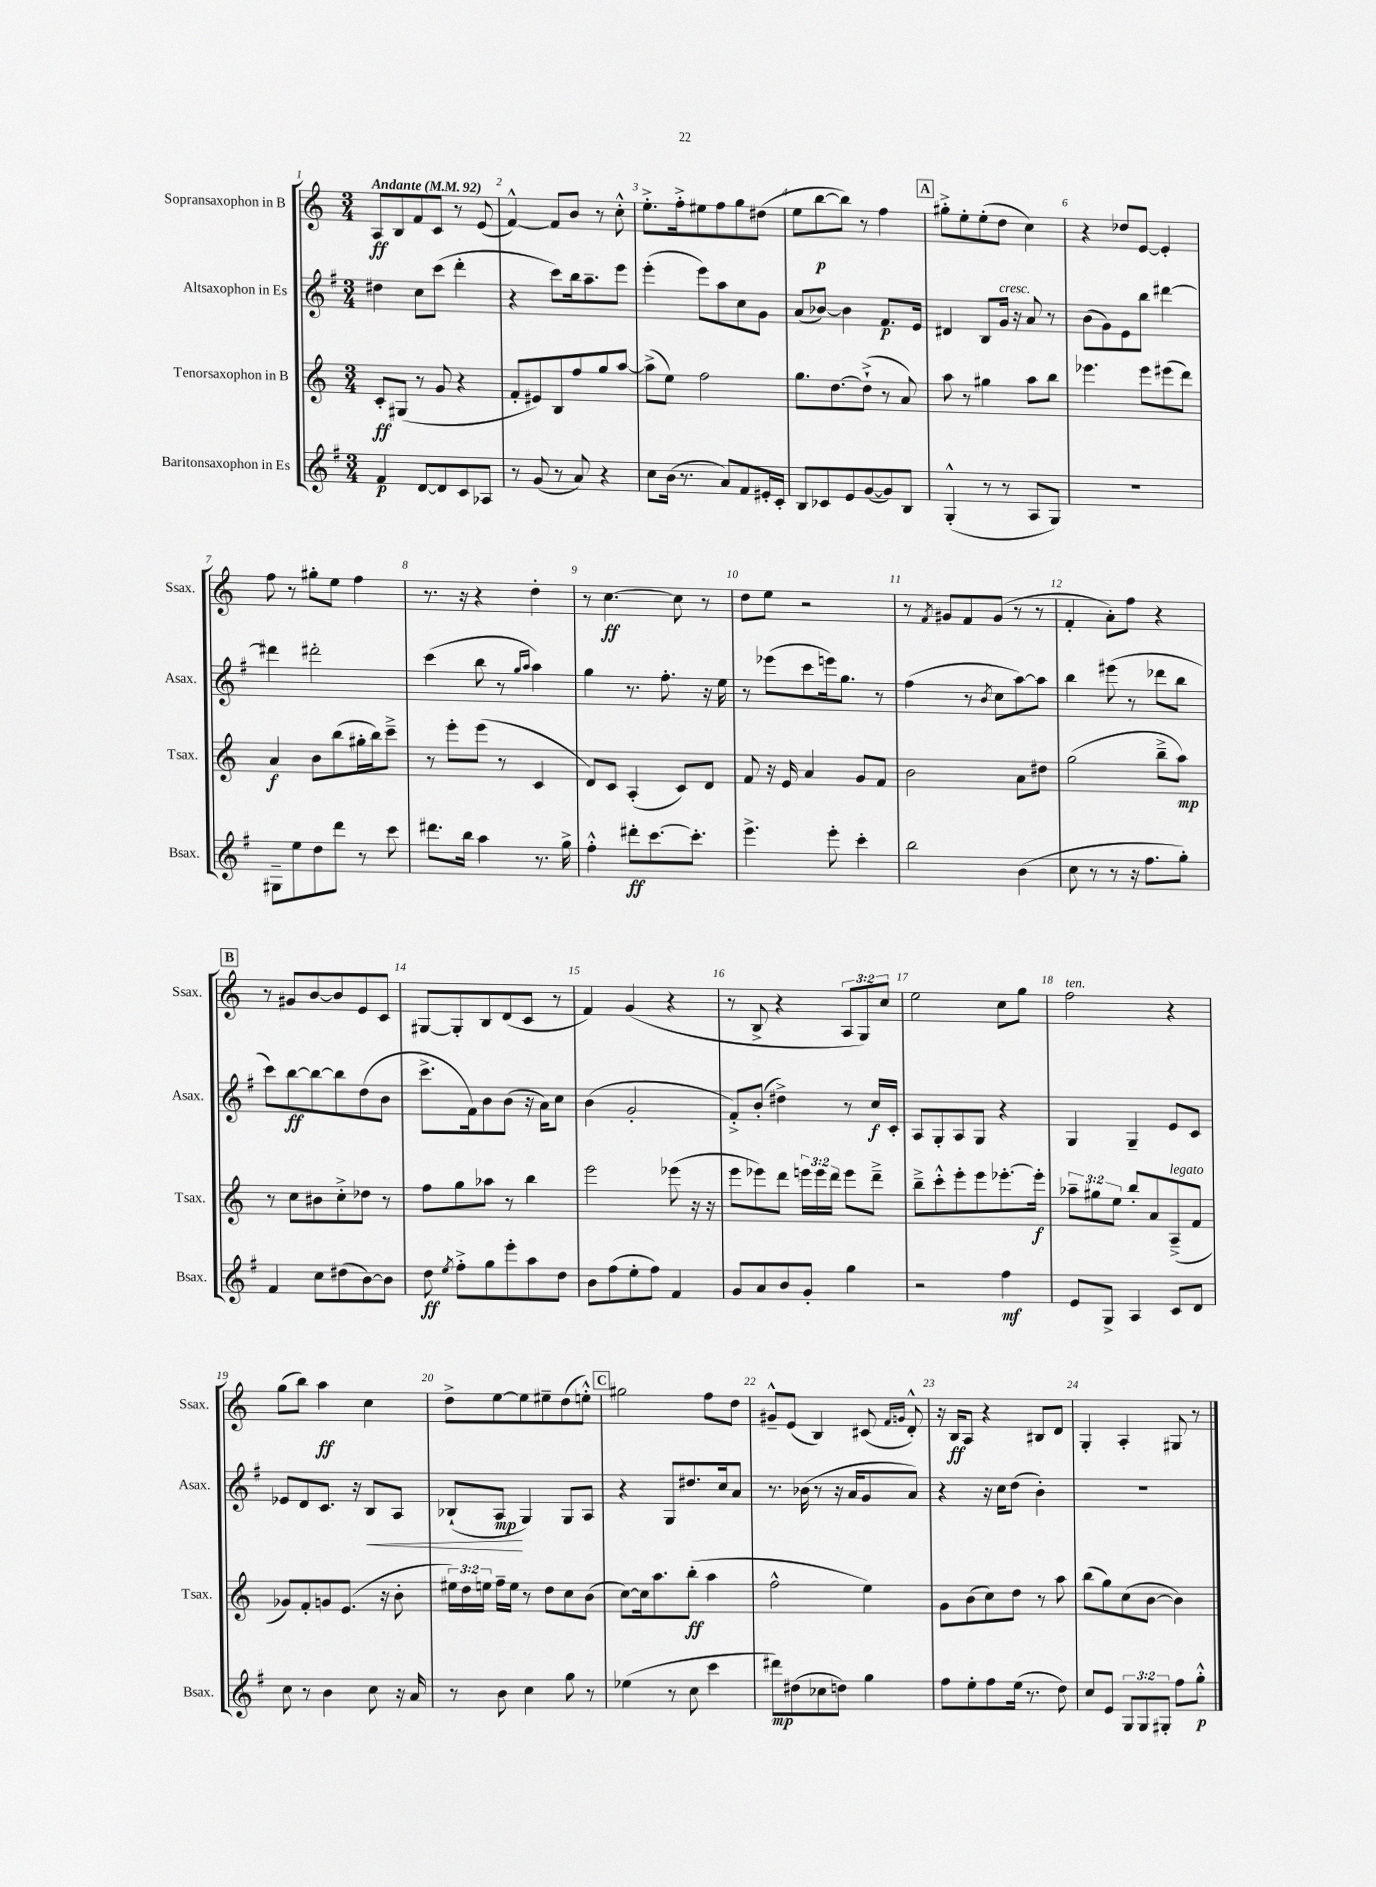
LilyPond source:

<<
\new StaffGroup <<
\new Staff = "s0" \with { instrumentName = "Sopransaxophon in B" shortInstrumentName = "Ssax." } {
    \clef treble \key c \major \numericTimeSignature \time 3/4 \override Staff.TupletNumber.text = #tuplet-number::calc-fraction-text \tempo "Andante" 4 = 92
    \autoBeamOff a8[\ff b8 f'8 c'8] r8 e'8( |
    f'4~-^) f'8[ b'8] r8 c''8-.-^ |
    e''8.[-.-> f''16-.-> eis''8 f''8 g''8 dis''8]( |
    e''8[ b''8~\p b''8]) r8 f''4 |
    \mark \markup { \box "A" } gis''8[-.-> e''8-. e''8-.( d''8] c''4) |
    r4 des''8[ e'8]~ e'4-. |
    f''8 r8 gis''8[-. e''8] f''4 |
    r8. r16 r4 d''4-. |
    r8 c''4.~\ff c''8 r8 |
    d''8[ e''8] r2 |
    r8 \acciaccatura { f'8 } gis'8[ f'8 gis'8]( r8 r8 |
    f'4-. a'8[-.) f''8] r4 |
    \mark \markup { \box "B" } r8 gis'8[ b'8~ b'8 e'8 c'8] |
    gis8[~ gis8-. b8 d'8( c'8] r8 |
    f'4) g'4( r4 |
    r8 b8-> r4 \tuplet 3/2 { a8[ g8) c''8] } |
    e''2 c''8[ g''8] |
    f''2^\markup { \italic "ten." } r4 |
    g''8[( b''8]) a''4\ff c''4 |
    d''8[-> e''8~ e''8 eis''8-- d''8( e''8]-.-^) |
    \mark \markup { \box "C" } gis''2 f''8[ d''8] |
    gis'8[---^ e'8]( b4) cis'8( \grace { f'16[ g'16] } d'8-.-^) |
    r16 b16[\ff a8] r4 bis8[ d'8] |
    g4-. a4-. gis8 r8 \bar "|." |
}
\new Staff = "s1" \with { instrumentName = "Altsaxophon in Es" shortInstrumentName = "Asax." } {
    \clef treble \key g \major \numericTimeSignature \time 3/4
    \autoBeamOff dis''4 c''8[ c'''8]( d'''4-. |
    r4 c'''8[) b''16 a''8.-- e'''8] |
    e'''4-.( e'''8[) a''8 c''8 g'8] |
    a'8[( bes'8]~) bes'4 fis'8.[\p e'16] |
    \mark \markup { \box "A" } dis'4 b8[ g'16]^\markup { \italic "cresc." } r16 a'8 r8 |
    b'8[( g'8) e'8 b''8] dis'''4~ |
    dis'''4 dis'''2-. |
    c'''4( b''8 r8 \grace { g''16[ a''16] } a''4) |
    g''4 r8. fis''8.-. r16 e''16 |
    r8 ees'''8[( c'''8 e'''16) g''8.] r8 |
    fis''4( r8 \acciaccatura { b'8 } c''8[ a''8~) a''8] |
    b''4 eis'''8( r8 des'''8[ b''8] |
    \mark \markup { \box "B" } c'''8[) b''8~\ff b''8~ b''8 d''8( b'8] |
    c'''8.[-> fis'16) b'8 b'8]( r16 a'16[) c''8] |
    b'4( g'2-. |
    fis'8[-.->) b'8]-.( dis''4->) r8 c''16[\f c'16]-. |
    a8[ g8-. a8 g8] r4 |
    g4 g4-- e'8[ c'8] |
    ees'8[ d'8 c'8.] r16 b8[\< a8] |
    bes8[-!( a8]\mp\! g4) g8[ a8] |
    \mark \markup { \box "C" } r4 g8[ dis''8. c''16 a'8] |
    r8. bes'16( r8 r16 a'16[ g'8 a'8]) |
    r4 r16 c''16[ d''8]( b'4-.) |
    R2. \bar "|." |
}
\new Staff = "s2" \with { instrumentName = "Tenorsaxophon in B" shortInstrumentName = "Tsax." } {
    \clef treble \key c \major \numericTimeSignature \time 3/4 \override Staff.TupletNumber.text = #tuplet-number::calc-fraction-text
    \autoBeamOff c'8[-.\ff gis8]( r8 g'8 r4 |
    f'8[-. eis'8) b8 f''8 g''8 a''8]~ |
    a''8[->( e''8]) f''2 |
    g''8.[ d''8.~ d''8]-!->( r8 a'8) |
    \mark \markup { \box "A" } a''8 r8 gis''4 a''8[ b''8] |
    ees'''4. ees'''8[ eis'''8( d'''8]) |
    a'4\f b'8[ b''8( gis''16-. b''16) c'''8]---> |
    r8 e'''8[-. e'''8]( r8 c'4 |
    d'8[) c'8] a4-.( c'8[) d'8] |
    f'8 r16 e'16 a'4 g'8[ f'8] |
    b'2 a'8[ dis''8] |
    g''2( b''8[---> a''8]\mp) |
    \mark \markup { \box "B" } r8 c''8[ bis'8 c''8-.-> des''8] r8 |
    f''8[ g''8 aes''8] r8 b''4 |
    e'''2 ees'''8( r16 r16 |
    e'''8[ ees'''8) d'''8] \tuplet 3/2 { e'''16[ e'''16 d'''16] } e'''8[ d'''8]---> |
    b''8[---> c'''8-.-^ e'''8-. e'''8 ees'''8.~-. ees'''16]-.\f |
    \tuplet 3/2 { aes''8[-- gis''8 e''8] } b''8[-. a'8 a8--->^\markup { \italic "legato" }( f'8] |
    ges'8[) f'8-. g'8 e'8.]( r16 b'8-. |
    \tuplet 3/2 { eis''16[) d''16 e''16] } f''16[-- e''16] r8 d''8[ c''8 b'8]( |
    \mark \markup { \box "C" } c''8[~) c''16 a''8. b''8]-.\ff( a''4 |
    f''2-^ e''4) |
    g'8[ b'8( c''8) d''8] r8 a''8 |
    b''8[( g''8) c''8( b'8]~ b'4) \bar "|." |
}
\new Staff = "s3" \with { instrumentName = "Baritonsaxophon in Es" shortInstrumentName = "Bsax." } {
    \clef treble \key g \major \numericTimeSignature \time 3/4 \override Staff.TupletNumber.text = #tuplet-number::calc-fraction-text
    \autoBeamOff fis'4\p d'8[~ d'8 c'8 aes8] |
    r8 g'8( r8 a'8) r4 |
    c''8[ b'16]( r8. a'8[) fis'8 eis'16-. c'16]-. |
    b8[ ces'8 e'8 g'8~( g'8) b8] |
    \mark \markup { \box "A" } g4-.-^( r8 r8 a8[ g8]) |
    R2. |
    gis8[-- e''8 d''8 d'''8] r8 c'''8 |
    dis'''8.[ b''16] a''4 r8. g''16-> |
    fis''4-.-^ dis'''8[-.\ff c'''8.~ c'''8.]-. |
    e'''4.-> e'''8-. c'''4-. |
    b''2 b'4( |
    c''8 r8 r8 r16 fis''8.[ g''8]-.) |
    \mark \markup { \box "B" } fis'4 c''8[ dis''8( b'8~) b'8] |
    d''8\ff \acciaccatura { e''8 } fis''8[-.-> g''8 e'''8-. a''8 d''8] |
    b'8[ fis''8( e''8-. fis''8]) fis'4 |
    g'8[ a'8 b'8 g'8]-. g''4 |
    r2 fis''4\mf |
    e'8[ g8]-> a4 c'8[ d'8] |
    c''8 r8 b'4 c''8 r16 a'16 |
    r8 b'8 c''4 g''8 r8 |
    \mark \markup { \box "C" } ees''4( r8 c''8 c'''4 |
    dis'''8[\mp) dis''8( ces''8 d''8]) g''4 |
    fis''8[ e''8-. fis''8 e''16]( r8. d''8) |
    c''8[ e'8] \tuplet 3/2 { g8[ g8 gis8]-. } fis''8[ g''8]-.-^\p \bar "|." |
}
>>
>>
\layout { \context { \Score \override BarNumber.break-visibility = ##(#f #t #t) barNumberVisibility = #all-bar-numbers-visible } }
